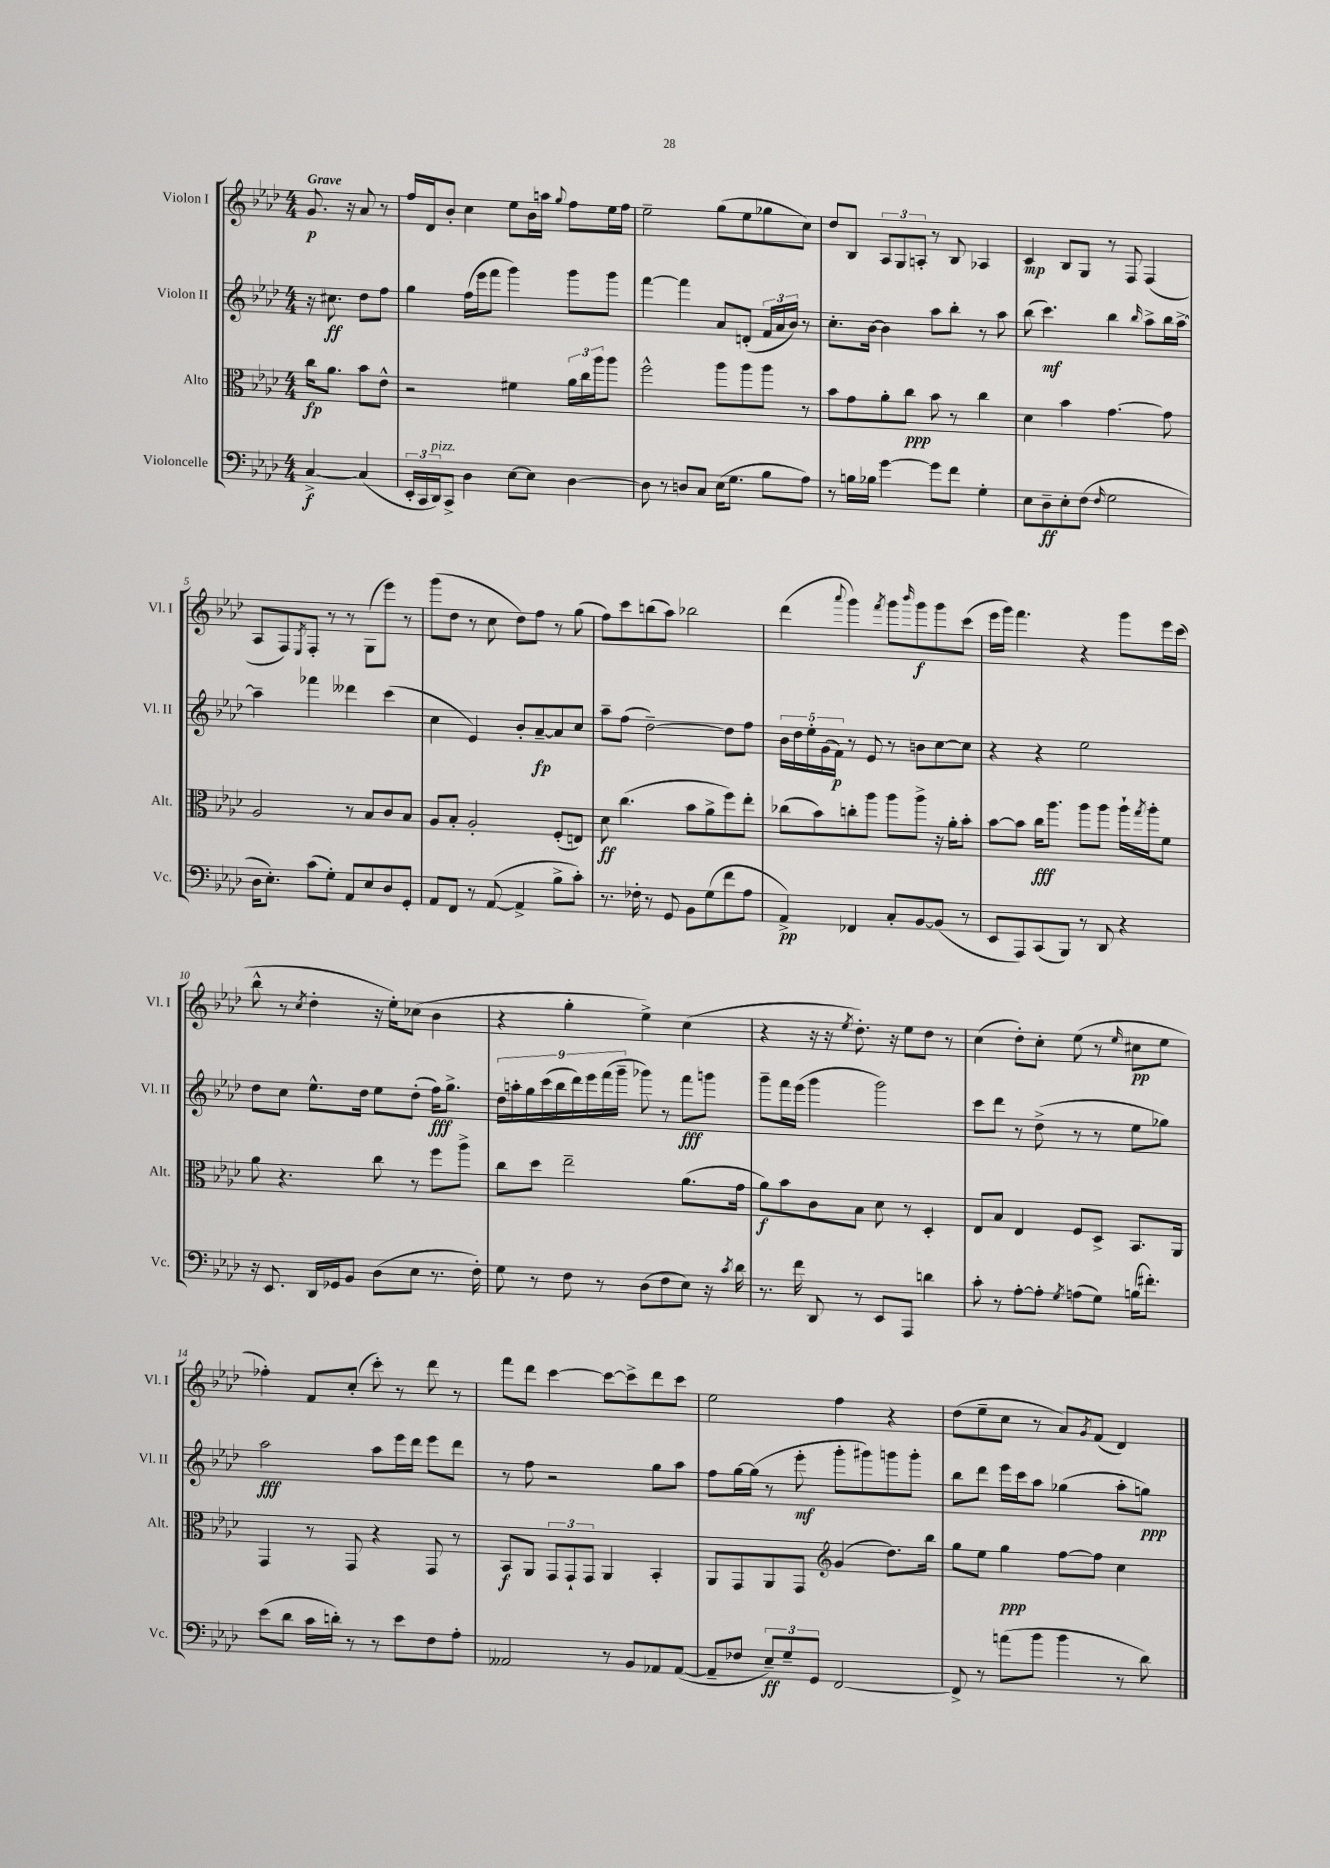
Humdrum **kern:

**kern	**kern	**kern	**kern
*staff4	*staff3	*staff2	*staff1
*clefF4	*clefC3	*clefG2	*clefG2
*k[b-e-a-d-]	*k[b-e-a-d-]	*k[b-e-a-d-]	*k[b-e-a-d-]
*M4/4	*M4/4	*M4/4	*M4/4
[4C^/	16cc\LK	16r	8.g/
.	8.a-\J	8.cc#\	.
.	.	.	16r
(4C/]	8b-\L	8dd-\L	8a-/
.	8e-^^\J	8ff\J	8r
=	=	=	=
24EE-'/LL	2r	4gg\	16ff/LL
24CC/	.	.	.
.	.	.	16d-/J
24DD-/J)	.	.	.
8CC^/J	.	.	8b-'/J
4D-\	.	(16ff\LL	4cc\
.	.	16eee-\J	.
.	.	8fff\J	.
[8E-\L	4f#\	4ggg\)	8ee-\L
8E-\]J	.	.	16b-\L
.	.	.	16aa\JJ
.	.	.	8qqgg/
[4D-\	24a-\LL	8ggg\L	8ff\L
.	24cc\	.	.
.	24aa-\J	.	.
.	8aa-\J	8ggg\J	16ee-\L
.	.	.	16ff\JJ
=	=	=	=
8D-\]	2ff^^\	[4fff\	2ee-~\
8r	.	.	.
8D/L	.	4fff\]	.
8C/J	.	.	.
(16E-\LK	8aa-\L	8a-/L	(8gg\L
8.G\J	.	.	.
.	8aa-\	(8d'/J	8ee-\
8B-\L	8aa-\J	24f/LL	8gg-\
.	.	24a-/	.
.	.	24b-/JJ)	.
8A-\J)	8r	8r	8cc\J)
=	=	=	=
8r	8b-\L	8.cc'\L	8dd-/L
16B\LL	8g\	.	8B-/J
16B-\JJ	.	[16b-\Jk	.
[4g\	8a-'\	4b-\]	12A-/L
.	.	.	12G/
.	8cc\J	.	.
.	.	.	12A'/J
8g\]L	8b-\	8aa-\L	8r
8f\J	8r	8bb-'\J	8B-/
4G'\	4cc\	8r	4A-/
.	.	8aa-\	.
=	=	=	=
8E-\L	4d-\	(8bb-\	4c/
8D-~\	.	4.ccc\)	.
8E-'\	4b-\	.	8B-/L
(8F\J	.	.	8G/J
16qqF/	.	.	.
2G\	[4.g\	4bb-\	8r
.	.	.	8F/
.	.	16qqbb-/	.
.	.	8aa-^\L	(4F/
.	8g\]	16bb-\L	.
.	.	[16aa-^\JJ	.
=	=	=	=
16D-\LK	2A-/	4aa-~\]	8A-/L
8.E-'\J)	.	.	.
.	.	.	8F/)
.	.	.	8qE-/
(8c\L	.	4fff-\	8F'/J
8G'\J)	.	.	8r
8AA-/L	8r	4ddd--\	8r
8E-/	8B-/L	.	(8G\L
8D-/	8c/	(4ccc\	8eee-\J)
8GG'/J	8B-/J	.	8r
=	=	=	=
8AA-/L	8A-/L	4cc\	(8ggg\L
8FF/J	8B-'/J	.	8dd-\J
8r	2A-'/	4e-/)	8r
([8AA-/	.	.	8cc\
4AA-^/]	.	8b-'/L	8dd-\L)
.	.	[8a-~/	8ff\J
8B-^\L	(8F'/L	8a-/]	8r
8c'\J)	8E/J)	8cc/J	(8gg\
=	=	=	=
8.r	8d-\	8aa-~\L	8ff\L)
.	(4.cc\	(8ff\J	8ccc\
16F-'\	.	.	.
8r	.	[2dd-~\)	(8bb\
8GG/	.	.	8aa-\J)
8BB-\L	8b-\L	.	2bb-\
(8G\	8a-^\	.	.
8f\	8ff\)	8dd-\]L	.
8A-\J	8ee-'\J	8ff\J	.
=	=	=	=
4AA-^/)	(8cc-\L	20b-\LL	(4ddd-\
.	.	20dd-\	.
.	.	20ee-'\	.
.	8b-\)	.	.
.	.	(20g\	.
.	.	20f\JJ)	.
.	.	.	8qqaaa-/
4FF-/	8cc'\	8r	4ggg\)
.	8aa-\J	8e-/	.
.	.	.	8qfff/
8C'/L	8aa-\L	8r	8ggg\L
.	.	.	16qqbbb-/
[8BB-/	8aa-^\J	8b\L	8ggg\
(8BB-/]J	16r	[8cc\	8ggg\
.	16a-'\LK	.	.
8r	8b-'\J	8cc\]J	(8ccc\J
=	=	=	=
8EE-/L	[8b-\L	4r	16eee-\LL
.	.	.	16ggg\JJ)
8AAA-/)	8b-\]J	.	4.fff\
(8CC/	16cc\LK	4r	.
.	8.aa-\J	.	.
8BBB-/J)	.	.	.
8r	8aa-\L	2ee-\	4r
8DD-/	8aa-\J	.	.
4r	16aa-`\LL	.	8ggg\L
.	8qgg/	.	.
.	16aa-'\J	.	.
.	8f\J	.	16eee-\L
.	.	.	(16ccc\JJ
=	=	=	=
16r	8a-\	8dd-\L	8bb-^^\
8.EE-/	.	.	.
.	4.r	8cc\J	8r
.	.	.	8qcc/
16DD-/LL	.	8.ee-^^\L	4dd-'\
16GG-/J	.	.	.
8BB-/J	.	.	.
.	.	16dd-\Jk	.
(8D-\L	8cc\	8ee-\L	16r
.	.	.	16ee-'\LK)
8E-\J	8r	(8dd-'\J	(8cc-\J
8.r	8ff\L	16ff\LK)	4b-\
.	.	8.gg^\J	.
.	8aa-^\J	.	.
16F'\)	.	.	.
=	=	=	=
8G\	8cc\L	18dd-\LL	4r
.	.	18aa'\	.
.	.	18gg\	.
8r	8dd-\J	.	.
.	.	(18ccc\	.
.	.	18bb-\	.
8F\	2ee-~\	.	4gg'\
.	.	18ddd-\)	.
.	.	18eee-\	.
8r	.	.	.
.	.	(18fff\	.
.	.	18ggg~\JJ	.
(8D-\L	.	8ggg-\)	4ee-^\)
8F\	.	8r	.
8E-\J)	(8.a-\L	8fff\L	(4cc\
16r	.	8ggg\J	.
8qc/	.	.	.
16d-\	16g\Jk	.	.
=	=	=	=
8.r	8a-\L)	8ggg~\L	4r
.	8b-\	16fff\L	.
16f\	.	(16eee-\JJ	.
8DD-/	8c\	4ggg\	16r
.	.	.	16r
.	.	.	8qee-/
8r	8B-\J	.	8.dd-'\)
8EE-/L	8d-\	2ggg\)	.
.	.	.	16r
8AAA-/J	8r	.	8ee-\L
4d\	4D-'/	.	8dd-\J
.	.	.	8r
=	=	=	=
8c'\	8E-/L	8ccc\L	(4cc\
8r	8B-/J	8ddd-\J	.
[8A-'\L	4E-/	8r	8dd-'\L)
8A-'\]J	.	(8dd-^\	8cc'\J
8qG/	.	.	.
(8A\L	8F/L	8r	(8ee-\
8G\J)	8D-^/J	8r	8r
.	.	.	16qqee-/
(16B\LK	8.BB-/L	8ee-\L	8cc#\L
8.f#'\J)	.	.	.
.	.	8gg-\J)	8ee-\J
.	16AA-/Jk	.	.
=	=	=	=
(8e-\L	4GG/	2aa-\	4ff-'\)
8d-\J	.	.	.
16c\LL	8r	.	8f/L
16d'\JJ)	.	.	.
8r	8GG/	.	(8cc'/J
8r	4r	8aa-\L	8ccc'\)
8e-\L	.	16eee-\L	8r
.	.	16ddd-\JJ	.
8F\	8GG/	8eee-\L	8ddd-\
8A-'\J	8r	8ddd-\J	8r
=	=	=	=
2AA--/	8BB-/L	8r	8fff\L
.	8AA-/J	8ff\	8ddd-\J
.	12GG/L	2r	[4ccc\
.	12GG`/	.	.
.	12GG/J	.	.
8r	4AA-/	.	8ccc\_L
8BB-/L	.	.	8ccc^\]
8AA-/	4BB-'/	8gg\L	8ddd-\
([8AA-/J	.	8aa-\J	8ccc\J
=	=	=	=
8AA-~/]L	8AA-/L	8ff\L	2ee-\
8F-/J	8GG/	[16gg\L	.
.	.	(16gg\]JJ	.
12E-~/L)	8AA-/	8r	.
12G~/	.	.	.
.	8GG/J	8eee-'\	.
12GG/J	.	.	.
*	*clefG2	*	*
[2FF/	(4g/	8ggg'\L	4ff\
.	.	8ggg#\)	.
.	8.dd-\L)	8ggg\	4r
.	.	8ggg'\J	.
.	16bb-\Jk	.	.
=	=	=	=
8FF^/]	8gg\L	8bb-\L	(8dd-\L
8r	8ee-\J	8ddd-\J	8ee-~\
(8a\L	4gg\	16eee-\LL	8cc\J
.	.	16ccc\J	.
8b-\J	.	8aa-\J	8r
4b-\	[8ff\L	(4gg-\	8a-/L)
.	.	.	8qg/
.	8ff\]J	.	(8f/J
8r	4cc\	8aa-'\L	4d-/)
8d-\)	.	8gg\J)	.
==	==	==	==
*-	*-	*-	*-
